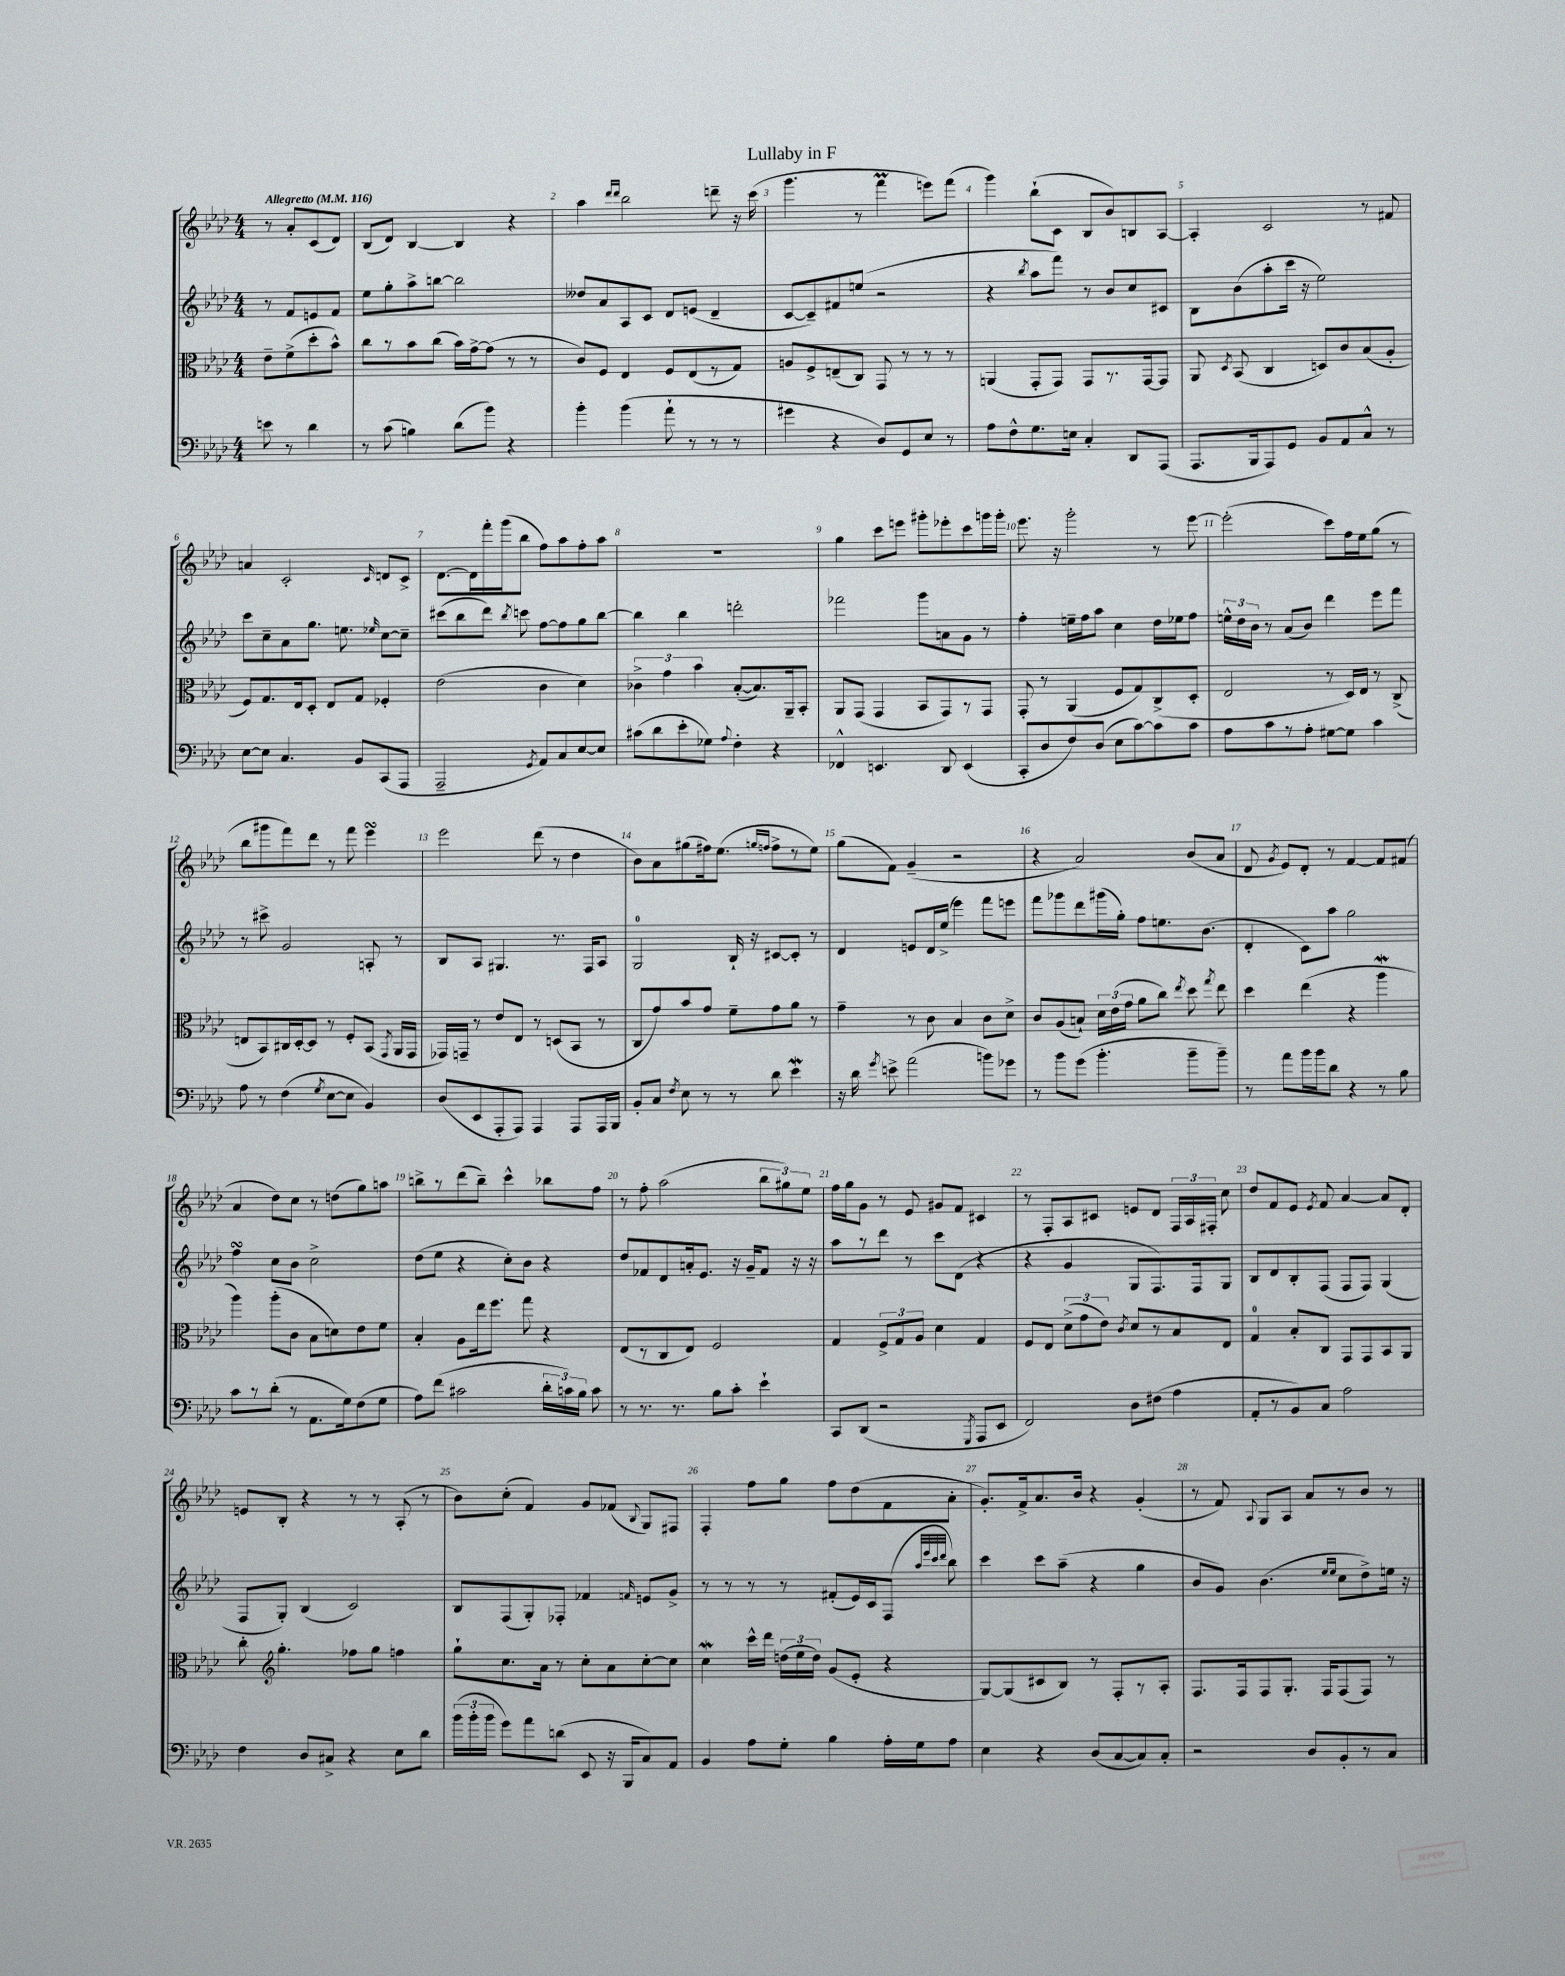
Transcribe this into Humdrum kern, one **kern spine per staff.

**kern	**kern	**kern	**kern
*staff4	*staff3	*staff2	*staff1
*clefF4	*clefC3	*clefG2	*clefG2
*k[b-e-a-d-]	*k[b-e-a-d-]	*k[b-e-a-d-]	*k[b-e-a-d-]
*M4/4	*M4/4	*M4/4	*M4/4
*MM116	*MM116	*MM116	*MM116
8e	8e-~	8r	8r
8r	(8f^	8f	8a-'
4d-	8dd-'	8e	(8c
.	8b-^^)	8f	8d-)
=	=	=	=
8r	8cc	8ee-	(8B-
(8c	8r	8gg'	8d-)
4B)	8b-	8aa-^	[4B-
.	(8cc	[8bb	.
(8d-	16b-)	2bb]	4B-]
.	[16g^	.	.
8b-)	(8g]	.	.
4r	8r	.	4r
.	8r	.	.
=	=	=	=
4b-'	8c)	8dd--	4aa-
.	8F	8a-	.
.	.	.	16qqddd-
.	.	.	16qqddd-
(4b-	4E-	8A-	2bb-
.	.	8c	.
8a-`	8F	8d-	.
8r	(8E-	(8e	.
8r	8r	4d-~	8ddd~
8r	8G)	.	16r
.	.	.	(16ccc
=	=	=	=
4g#	8A	[8c	4.ggg
.	8F^	8c~])	.
4r	(8E~	8f#	.
.	8C)	(8ee	8r
8D-)	8GG	2r	4fff
8GG	8r	.	.
8E-	8r	.	8eee)
8r	8r	.	(8fff
=	=	=	=
8A-	(4AA	4r	4ggg)
8F^^	.	.	.
.	.	8qbb-	.
8.G	8GG'	8aa-	(8bb-`
.	8GG)	8fff)	8c
16E	.	.	.
4C'	8GG	8r	8B-
.	8.r	8b-	8b-)
8DD-	.	8cc	8B
.	[16GG	.	.
(8AAA-	8GG]	8c#	[8A-
=	=	=	=
8.AAA-	8AA-	8B-	4A-']
.	8qD-	.	.
.	(8BB-	(8b-	.
16BBB-	.	.	.
8AAA-)	4C	8aa-'	2c
8GG	.	16ccc	.
.	.	16r	.
8BB-	8D)	2ee-)	.
8AA-	8c	.	.
8C^^	(8B-	.	8r
8r	8A-'	.	8f#
=	=	=	=
[8E-	8F)	8ccc	4a
8E-]	8.G	8cc~	.
4.C	.	8a-	2c'
.	16E-	.	.
.	8D-'	8.gg	.
.	8E-	.	.
.	.	8.ee	.
8BB-	8G	.	.
.	.	16qqee-	16qqc
(8CC	4F-'	[8cc	8d
8AAA-	.	8cc~]	8c^
=	=	=	=
2AAA-~	(2e-	(8ccc#	[8.d-
.	.	8bb-	.
.	.	.	16d-]
.	.	8ddd-)	16fff'
.	.	.	(16ggg
.	.	8qbb-	.
.	.	8ccc	8bb-
8qGG	.	.	.
8AA-)	4c	[8ff	8ff)
8C	.	8ff]	8aa-
[8E-	4d-)	8gg	8ff'
8E-]	.	[8bb-	8aa-
=	=	=	=
(8c#	6c-^	4bb-]	1r
8d-	.	.	.
.	6g	.	.
8e-'	.	4bb-	.
.	6b-	.	.
8G-)	.	.	.
8qqA-	.	.	.
4F'	([8B-'	2ddd'	.
.	8.B-])	.	.
4r	.	.	.
.	16AA-~	.	.
.	8BB-'	.	.
=	=	=	=
4FF-^^	8AA-	2fff-	4gg
.	(8GG	.	.
4.EE	4GG	.	8ccc
.	.	.	8eee
.	8BB-	8ggg	8ggg#'
8DD-	8GG)	8a	8eee-'
(4EE	8r	8g	8ccc
.	8GG	8r	16ggg
.	.	.	16ggg'
=	=	=	=
8CC'	8GG'	4ff'	8.eee-
8D-	8r	.	.
.	.	.	16r
8F)	(4AA-	16ee~	2ggg'
.	.	16ff	.
(8D-	.	8aa-	.
8E-	8F	4cc	.
[8c)	8G)	.	.
8c]	(8C^	16dd-	8r
.	.	16ee-	.
8c	8D-'	8ff	[8eee-
=	=	=	=
8A-	2E-	24ee^^	(2eee-']
.	.	24dd-	.
.	.	24b-	.
8c	.	8r	.
8r	.	(8a-	.
8A-'	.	8b-)	.
[8G#	8r	4ddd-	8ccc)
8G#]	16D-)	.	16ff
.	16E-	.	16ee-
4c	8r	8eee-	(8gg
.	(8C^	8fff	8r
=	=	=	=
8A-	8E	8r	8bb-
8r	8BB-)	8ccc#^	8ggg#
(4F	16C#	2g	8fff)
.	[16D-'	.	.
.	8D-]	.	8ddd-
8qG	.	.	.
[8E-	8r	.	8r
8E-]	8F'	.	8fff
4BB-)	(8BB-	8A'	4eee-
.	8qGG	.	.
.	16AA-	8r	.
.	16GG	.	.
=	=	=	=
(8D-	16GG-)	8B-	2eee-
.	16GG~	.	.
8EE-	8r	8A-	.
8AAA-'	8e-	4.G#	.
8AAA-)	8E-	.	.
4AAA-	8r	.	(8ddd-
.	(8D	8.r	8r
8AAA-	8BB-	.	4dd-
.	.	16F	.
16AAA-	8r	8A-	.
16BBB-	.	.	.
=	=	=	=
8BB-'	8C	2G	8b-)
8C	8g)	.	8a-
8qF	.	.	.
8E-	8b-	.	(8gg#
8r	8g	.	16ff#)
.	.	.	(8.ee-
8r	8f~	16B-`	.
.	.	16r	.
.	.	.	16qqgg
.	.	.	16qqff
8d-	8g	[8c#	8ff^
4e-	8a-	8c#']	8r
.	8r	8r	8ee-)
=	=	=	=
16r	4g~	4d-	(8gg
16d-	.	.	.
8qg	.	.	.
8e^	.	.	8f)
(2a-	8r	8e	(4g~
.	8c	16d-	.
.	.	(16ee-^	.
.	4B-	4eee-)	2r
8b)	8c	8fff	.
8g-	8d-^	8eee	.
=	=	=	=
8r	8c	8fff	4r
8b-	(8A-	8ggg-	.
(8g	8B`)	8ddd-	2a-)
4.b-'	24d-	(16ggg#	.
.	(24e-	.	.
.	.	16gg')	.
.	24g	.	.
.	8a-	8ff	.
.	8cc)	8.ee	.
.	8qee-	.	.
8b-~	8dd-	.	(8b-
.	.	(8.b-	.
.	8qgg	.	.
8b-~)	8ee-	.	8a-
=	=	=	=
8r	4dd-	4d-'	8d-
.	.	.	8qg
8a-	.	.	8e-)
16b-	(4ee-	8c)	8d-'
16b-	.	.	.
8d-	.	8aa-	8r
4r	4r	2gg	[4f
8r	4aa-	.	8f]
8B-	.	.	(8f#
=	=	=	=
8c	4aa-)	4ff	4a-
8r	.	.	.
(8d-'	(8aa-'	8cc	8dd-)
8r	8c	8b-	8cc
8.AA-	8B-	2cc^	8r
.	8d)	.	(8dd
16G)	.	.	.
(8F	8e-	.	8gg)
8G	8f	.	8aa
=	=	=	=
8A-)	4B-'	(8dd-	8bb^
(8f	.	8ee-	8r
2c#	8A-	4r	(8ddd-
.	16ee-	.	8bb~)
.	8.ff	.	.
.	.	8cc')	4ccc^^
.	8gg	8b-	.
24d-'	4r	4r	8bb-
24c)	.	.	.
24B-	.	.	.
8c	.	.	8ff
=	=	=	=
8r	(8E-	8dd-	8r
8.r	8r	8f-	8ff'
.	8C	8d-	(2aa-
8.r	.	.	.
.	8E-)	16a'	.
.	.	8.e-	.
8B-	2F	.	.
8c'	.	16r	.
.	.	16g~	.
4e-`	.	8f-	12bb-
.	.	.	12gg#)
.	.	16r	.
.	.	.	12ee-
.	.	16r	.
=	=	=	=
8CC	4G	8aa-	16ff
.	.	.	16gg
(8DD-	.	8r	8g
2r	12F^	8ddd-	8r
.	12G	.	.
.	.	8r	8e-
.	12A-	.	.
.	4d-	8ccc	8g#
.	.	(8d-	8f
8qGGG	.	.	.
8AAA-	4G	4r	4c#
8EE-	.	.	.
=	=	=	=
2FF)	8F	4r	8r
.	8E-	.	8F'
.	(12d-^	4g	8A-
.	12g	.	.
.	.	.	8c#
.	12e-)	.	.
.	8qc	.	.
8D-	8d-	8G	8e
(8F#	8r	8.F)	8d-
4A-	8B-	.	24F
.	.	.	24A-
.	.	16F	.
.	.	.	24F#'
.	8E-	8G	8cc
=	=	=	=
8AA-'	4G	8B-	8dd-
8r	.	8d-	8f
8BB-)	8B-'	8B-'	8e-
.	.	.	8qe-
8C	8C	(8F	8f
2A-	8GG	8F	[4a-
.	8GG	8F)	.
.	8BB-	(4G	8a-]
.	8AA-	.	8d-'
=	=	=	=
4F	8cc'	8F	8e
*	*clefG2	*	*
.	4.gg'	8G')	8B-'
8D-	.	(4B-	4r
8C#^	.	.	.
4r	8ff-	2c)	8r
.	8gg	.	8r
8E-	4ff	.	(8A-'
8d-	.	.	8r
=	=	=	=
(24b-	8gg`	8B-	8b-)
24b-'	.	.	.
24b-	.	.	.
8g)	8.cc	(8F	(8cc'
8a-	.	8G')	4f)
.	16a-	.	.
(8d	8r	8F-'	.
8EE-	8cc'	4f-	8g
16r	8a-	.	(8f-
16BBB-	.	.	.
.	.	16qqf	8qqB-
8C)	[8cc'	8e	8G)
8AA-	8cc]	8g^	8F#
=	=	=	=
4BB-	4cc	8r	4F'
.	.	8r	.
8A-	16ccc^^	8r	8ff
.	16ddd-	.	.
8G'	(24dd	8r	8gg
.	24ee-	.	.
.	24dd)	.	.
4B-	(8g	(8f#'	8ff
.	8e-'	16e-)	(8dd-
.	.	16c	.
16A-'	4r	(8F	8f
16G	.	.	.
.	.	32qqaa-	.
.	.	32qqeee-	.
.	.	32qqccc	.
.	.	32qqddd-	.
8A-	.	8bb-)	8a-'
=	=	=	=
4E-	[8G)	4ccc	8.g')
.	(8G]	.	.
.	.	.	16f^
4r	8c#	8ccc	8.a-
.	8B-)	(8aa-~	.
.	.	.	16b-
(8D-	8r	4r	4r
[8C	8F'	.	.
8C])	8r	4gg	(4g'
8C'	8A-'	.	.
=	=	=	=
2r	8.F	8b-	8r
.	.	8g)	8f)
.	16F	.	.
.	.	.	8qqA-
.	8F	(4.b-	8G
.	8.G'	.	8A-
8D-	.	.	8a-
.	16F	.	.
.	.	16qqee-	.
.	.	16qqee-	.
8BB-'	(8F	8cc	8r
8r	8F)	8dd-^)	8b-
8C	8r	16ee	8r
.	.	16r	.
==	==	==	==
*-	*-	*-	*-
